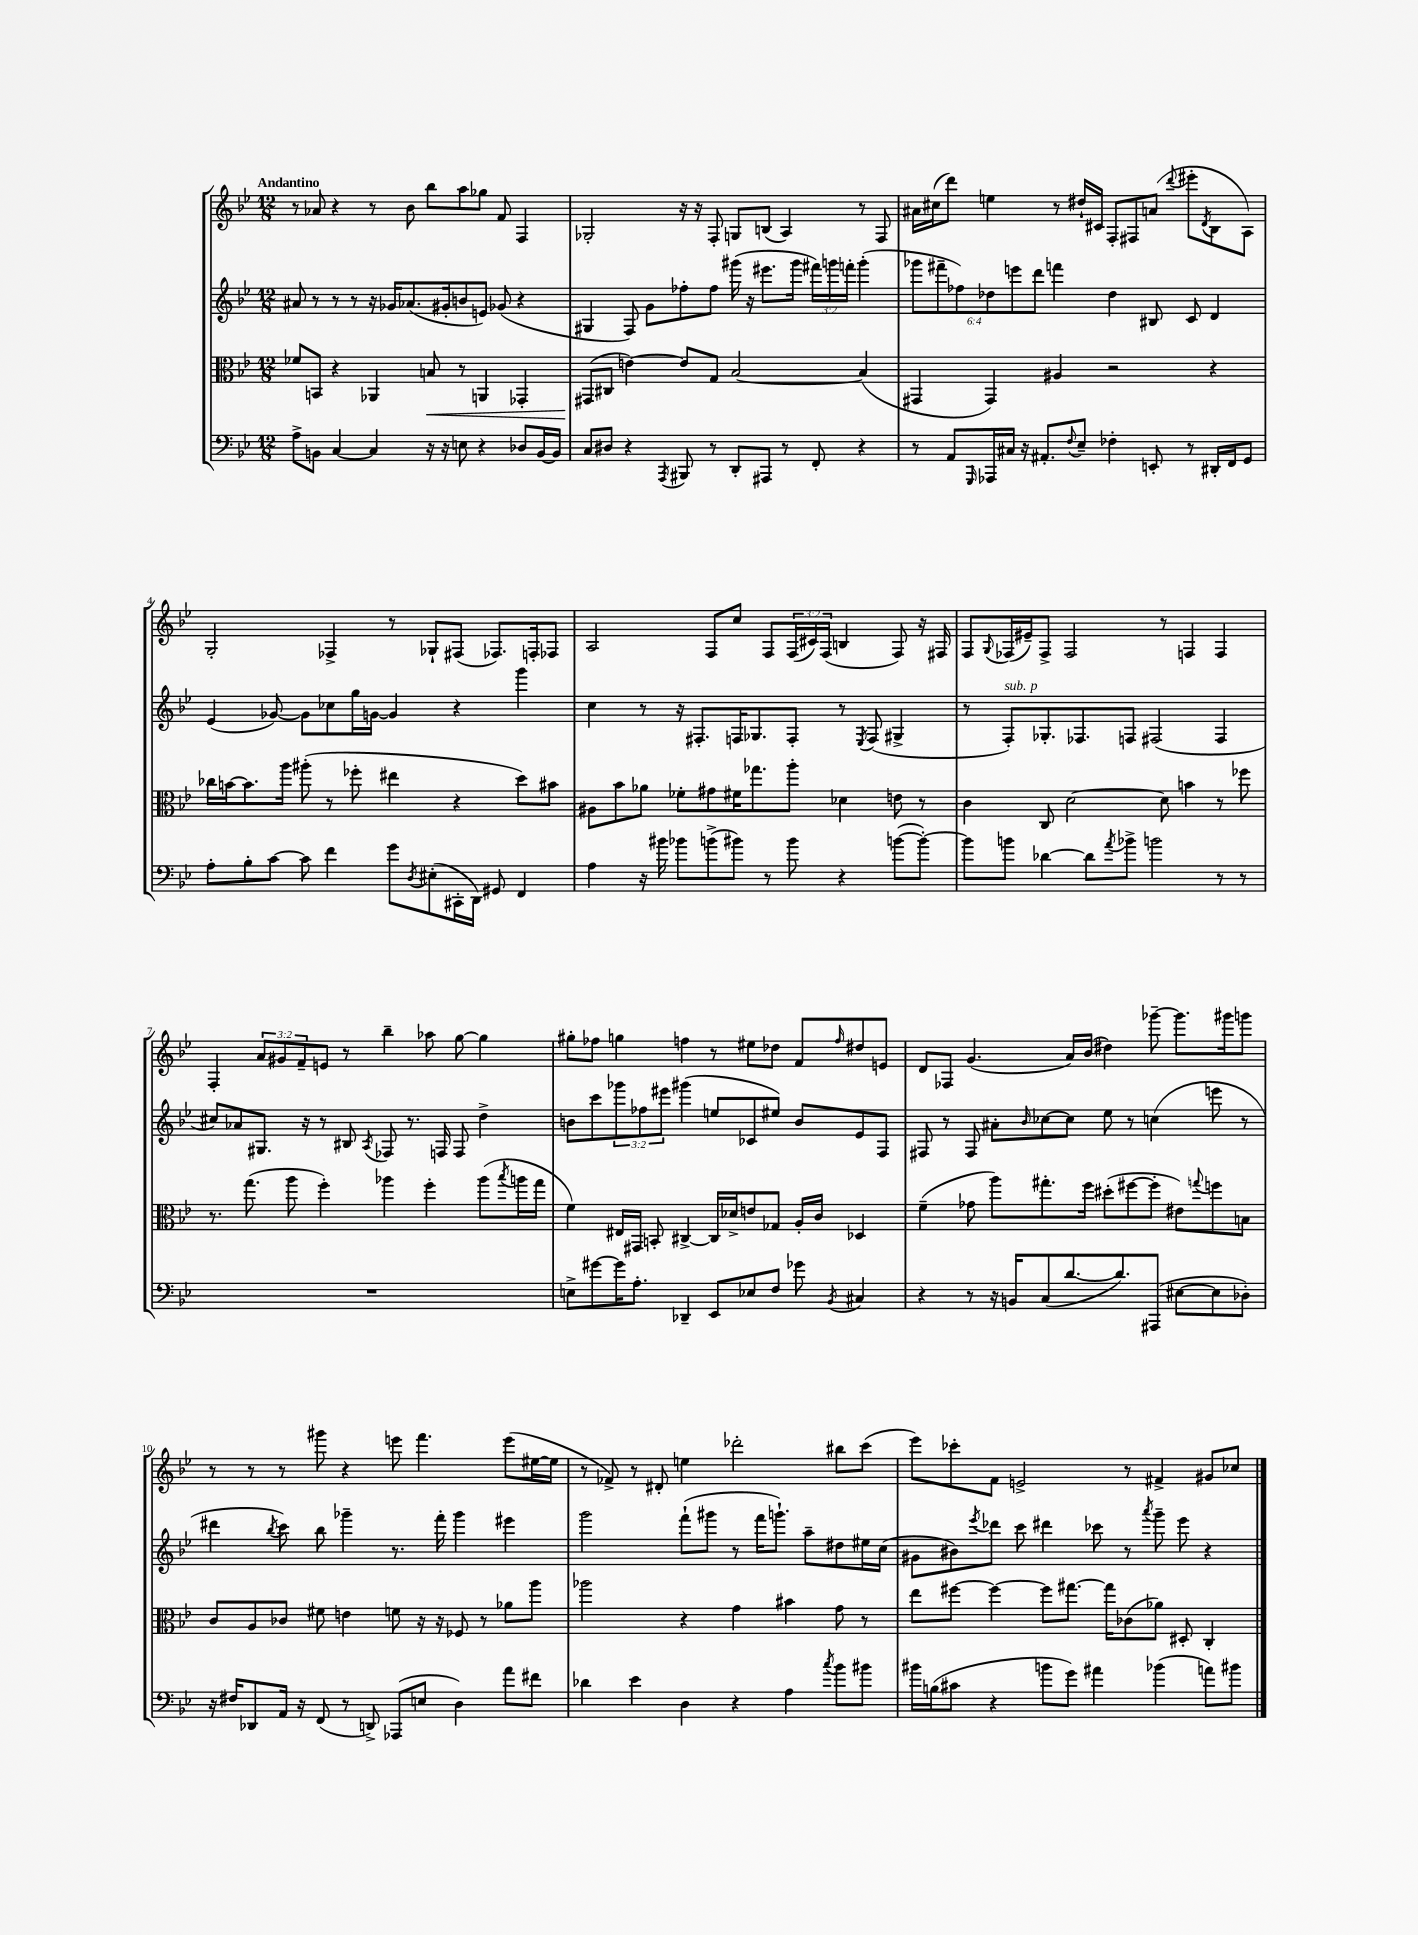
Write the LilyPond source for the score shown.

<<
\new StaffGroup <<
\new Staff = "s0" {
    \clef treble \key bes \major \numericTimeSignature \time 12/8 \override Staff.TupletNumber.text = #tuplet-number::calc-fraction-text \tempo "Andantino"
    r8 aes'8 r4 r8 bes'8 bes''8 a''8 ges''8 f'8 f4 |
    ges2-. r16 r16 f8-. g8 b8( a4) r8 f8 |
    ais'16 cis''16( d'''8) e''4 r8 dis''16-! cis'16 f8-. fis8 a'8( \appoggiatura { d'''8 } eis'''8-. \acciaccatura { d'8 } bes8 a8) |
    g2-. fes4-> r8 ges8-! fis8( fes8.) f16-. fes8 |
    a2 f8 c''8 f8 \tuplet 3/2 { f16( cis'16) f16( } b4 f8) r16 fis16 |
    f8 \appoggiatura { g8 } fes16( eis'16--) fes8-> fes2 r8 f4 f4 |
    f4-. \tuplet 3/2 { a'8 gis'8 f'8-- } e'8 r8 bes''4-- aes''8 g''8~ g''4 |
    gis''8-. fes''8 g''4 f''4 r8 eis''8 des''8 f'8 \grace { f''16 } dis''8 e'8 |
    d'8 fes8 g'4.( a'16) bes'16( dis''4) ges'''8~-- ges'''8. gis'''16 g'''8 |
    r8 r8 r8 gis'''8 r4 e'''8 f'''4. e'''8( eis''16~ eis''16 |
    r8 fes'8->) r8 dis'8-. e''4 des'''2-. bis''8 c'''8( |
    ees'''8) ces'''8-. f'8 e'2-> r8 fis'4-> gis'8 ces''8 \bar "|." |
}
\new Staff = "s1" {
    \clef treble \key bes \major \numericTimeSignature \time 12/8 \override Staff.TupletNumber.text = #tuplet-number::calc-fraction-text
    ais'8 r8 r8 r8 r16 ges'16 aes'8.( gis'16-. b'8 e'8) ges'8( r4 |
    gis4 f8) g'8 fes''8-. fes''8 gis'''16( r16 eis'''8. gis'''16 \tuplet 3/2 { fis'''16) g'''16 f'''16-. } g'''4-.( |
    \tuplet 6/4 { ges'''8 fis'''8-- fes''8) des''8 e'''8 d'''8 } f'''4 des''4 bis8 c'8 d'4 |
    ees'4( ges'8~) ges'8 ces''8 g''16 g'16~ g'4 r4 g'''4 |
    c''4 r8 r16 fis8.-. f16 ges8. f8-. r8 \acciaccatura { ees8 } f8( gis4-> |
    r8 f8-.^\markup { \italic "sub. p" }) ges8.-. fes8. f8 fis2( fis4 |
    cis''8) aes'8 gis8. r16 r8 bis8 \acciaccatura { a8 } fes8 r8. f16 f8 d''4-> |
    b'8 c'''8 \tuplet 3/2 { ges'''8 fes''8 eis'''8 } gis'''4( e''8 ces'8 eis''8) b'8 ees'8 f8 |
    fis8 r8 fis8 ais'8-. \grace { bes'16 } ces''8~ ces''8 ees''8 r8 c''4( e'''8 r8 |
    dis'''4 \acciaccatura { bes''8 } c'''8) bes''8 ges'''4-- r8. f'''16-. ges'''4 eis'''4 |
    g'''2 f'''8-!( gis'''8 r8 f'''16 g'''8.-!) a''8-- dis''8 eis''16 c''16( |
    gis'8 bis'8) \acciaccatura { ees'''8 } des'''8 c'''8 dis'''4 ces'''8 r8 \acciaccatura { a'''8 } g'''8-- ees'''8 r4 \bar "|." |
}
\new Staff = "s2" {
    \clef alto \key bes \major \numericTimeSignature \time 12/8
    fes'8 b,8 r4 aes,4 b8\< r8 a,4 ges,4-. |
    gis,8\!( cis8 e'4~) e'8 g8 bes2~ bes4( |
    gis,4 gis,4) ais4 r2 r4 |
    ces''16 b'16~ b'8. a''16 ais''8-.( r8 fes''8-. eis''4 r4 d''8) bis'8 |
    ais8 bes'8 aes'8 fes'8-. gis'8 fis'16 ges''8. a''8-. des'4 e'8 r8 |
    c'4 c8 d'2~ d'8 b'4 r8 fes''8 |
    r8. g''8.( a''8 f''4-.) aes''4 f''4-. aes''8( \acciaccatura { bes''8 } a''16 g''16 |
    f'4) eis16 gis,16 b,8-. cis4~-> cis16 des'16-> e'8 ges8 a16-. c'16 des4 |
    f'4--( ges'8 a''8) gis''8.-. f''16 dis''8-.( fis''8~ fis''8-. eis'8) \appoggiatura { g''8 } f''8 b8 |
    c'8 a8 ces'8 fis'8 e'4 f'8 r16 r16 fes8 r8 aes'8 a''8 |
    aes''2 r4 g'4 bis'4 g'8 r8 |
    ees''8 fis''8~ fis''4~ fis''8 gis''8.~ gis''16 ces'8( aes'8) dis8-. c4-. \bar "|." |
}
\new Staff = "s3" {
    \clef bass \key bes \major \numericTimeSignature \time 12/8
    a8-> b,8 c4~ c4 r16 r16 e8 r4 des8 b,16~ b,16 |
    c8 dis8 r4 \acciaccatura { a,,8 } bis,,8 r8 d,8-. ais,,8 r8 f,8-. r4 |
    r8 a,8 \grace { g,,16 } aes,,16 cis16 r16 ais,8.-. \appoggiatura { f8 } ees8-- fes4-. e,8-. r8 dis,16-. f,16 g,8 |
    a8-. bes8-. c'8~ c'8 f'4 g'8 \acciaccatura { d8 } eis8-.( cis,16-. d,16) gis,8 f,4 |
    a4 r16 bis'16 bes'8 b'8->( bis'8) r8 bis'8 r4 b'8~( b'8~-.) |
    b'8 b'8 des'4~ des'8 \acciaccatura { a'8 } bes'8-> b'2 r8 r8 |
    R1. |
    e8-> gis'8~ gis'16 a8.-. des,4-- ees,8 ees8 f8 ges'8 \acciaccatura { bes,8 } cis4 |
    r4 r8 r16 b,16 c8( d'8.~ d'8.) ais,,8( eis8~ eis8 des8-.) |
    r16 fis16 des,8 a,16 r16 f,8( r8 d,8->) aes,,8( e8 d4) a'8 fis'8 |
    des'4 ees'4 d4 r4 a4 \acciaccatura { c''8 } bes'8 bis'8 |
    bis'16 b16( cis'8 r4 b'8 g'8) ais'4 bes'4( a'8) bis'8 \bar "|." |
}
>>
>>
